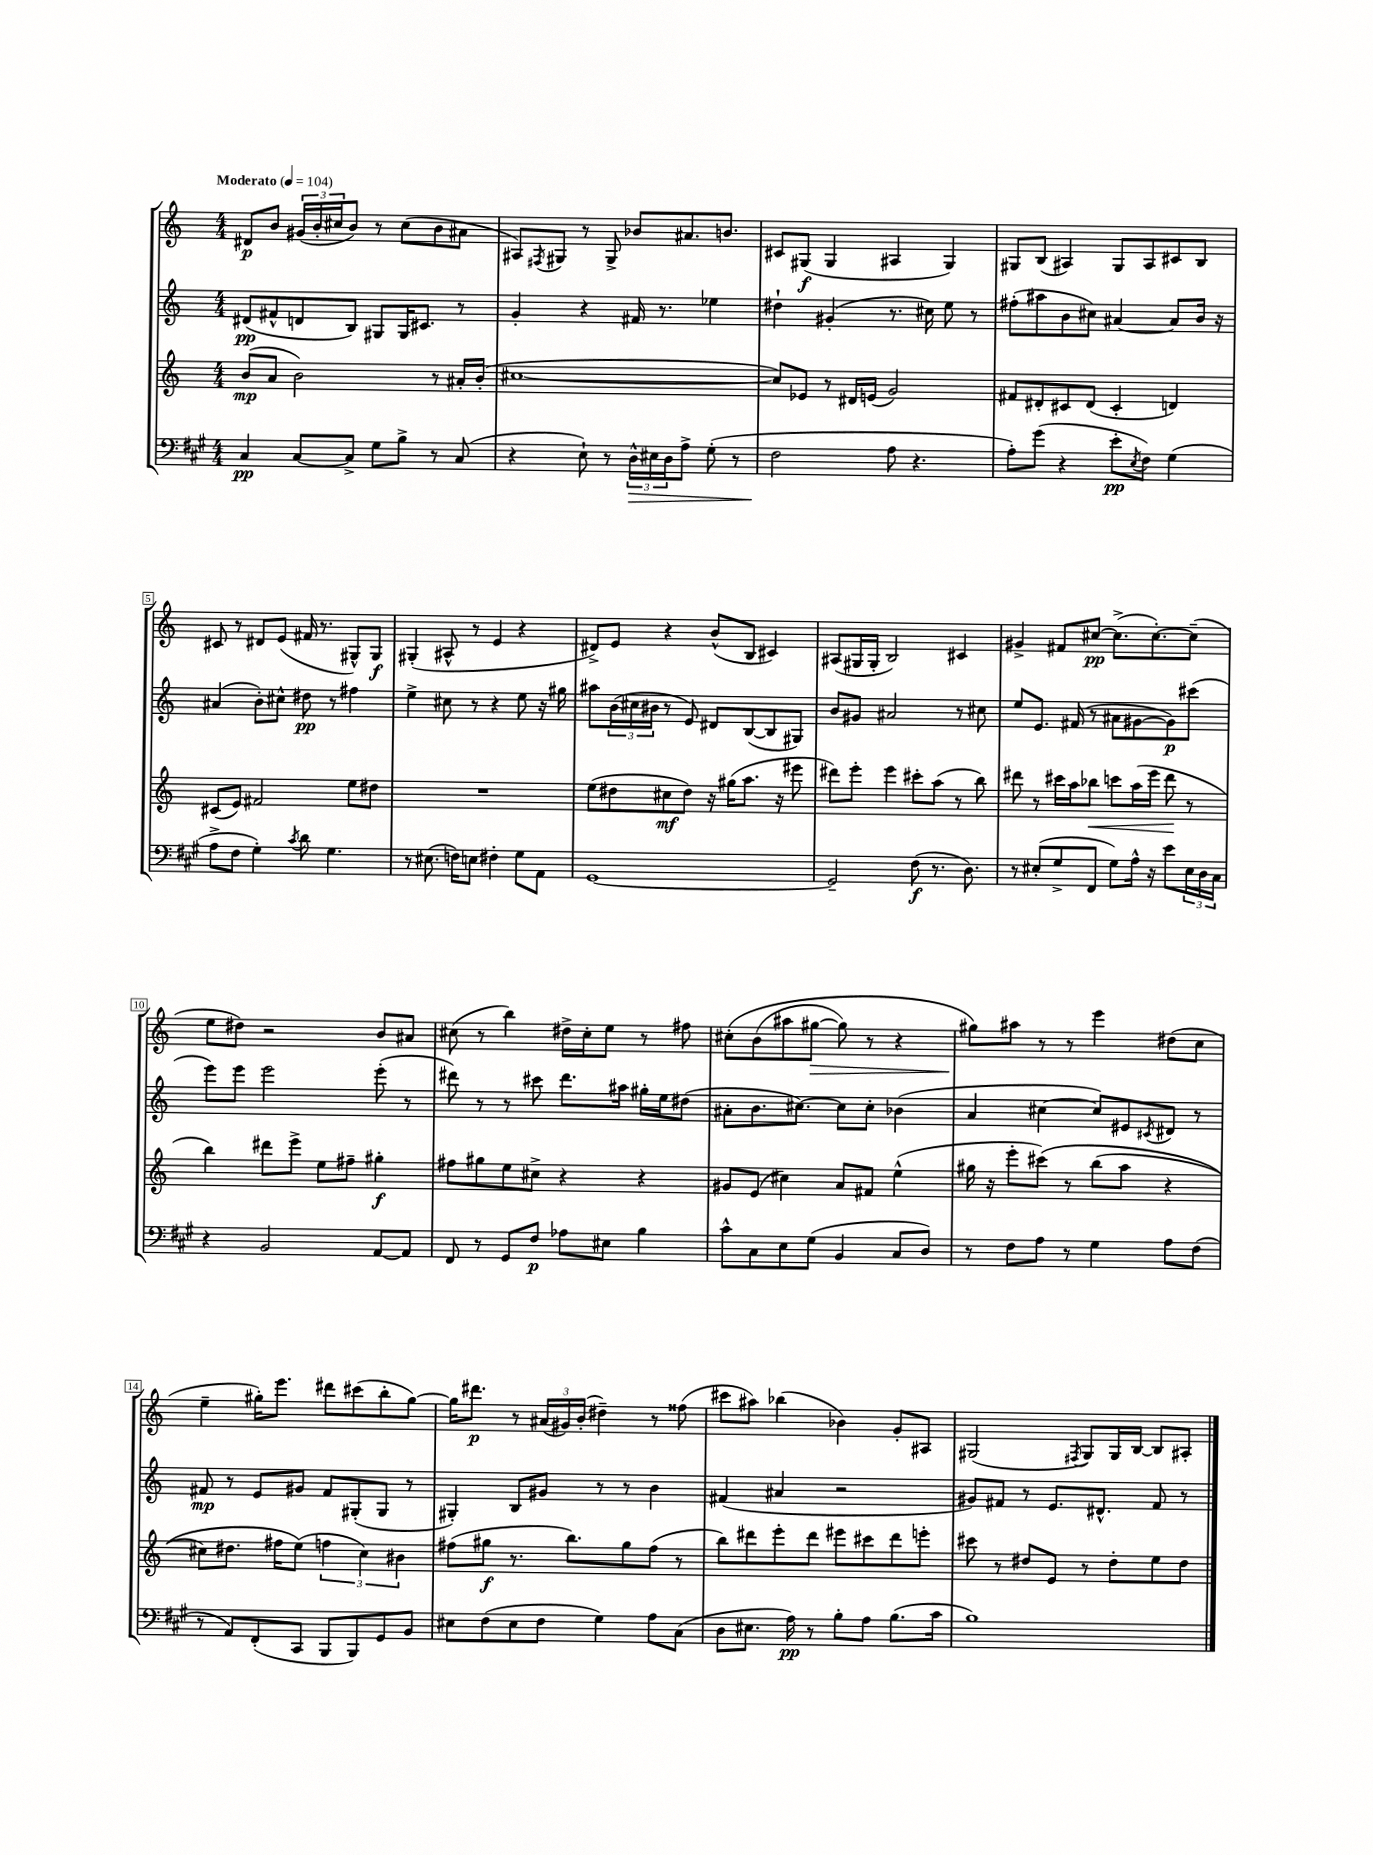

**kern	**dynam	**kern	**dynam	**kern	**dynam	**kern	**dynam
*part4	*part4	*part3	*part3	*part2	*part2	*part1	*part1
*staff4	*staff4	*staff3	*staff3	*staff2	*staff2	*staff1	*staff1
*clefF4	*	*clefG2	*	*clefG2	*	*clefG2	*
*k[f#c#g#]	*	*k[]	*	*k[]	*	*k[]	*
*M4/4	*	*M4/4	*	*M4/4	*	*M4/4	*
*MM104	*	*MM104	*	*MM104	*	*MM104	*
=1	=1	=1	=1	=1	=1	=1	=1
!	!	!	!	!	!	!LO:TX:a:B:t=Moderato	!
4C#/	pp	(8b/L	mp	(8d#X/L	pp	8d#X/L	p
.	.	8a/J	.	8f#X^^/	.	8b/J	.
[8C#/L	.	2b\)	.	8dn/	.	(24g#X/LL	.
.	.	.	.	.	.	24b'/	.
.	.	.	.	.	.	24cc#X/J	.
8C#^/J]	.	.	.	8B/J)	.	8b/J)	.
8G#\L	.	.	.	8G#X/L	.	8r	.
8B^\J	.	.	.	16G#/K	.	(8cc#\L	.
.	.	.	.	8.c#X/J	.	.	.
8r	.	8r	.	.	.	8b\	.
(8C#/	.	16a#X'/LL	.	8r	.	8a#X\J	.
.	.	(16b'/JJ	.	.	.	.	.
=2	=2	=2	=2	=2	=2	=2	=2
4r	.	[1cc#X	.	4g'/	.	8A#X/L)	.
.	.	.	.	.	.	8qF#X/	.
.	.	.	.	.	.	8G#X/J	.
8E`\)	.	.	.	4r	.	8r	.
8r	.	.	.	.	.	8G#^/	.
!	!LO:HP:b	!	!	!	!	!	!
24D^^\LL	>	.	.	16f#X/	.	8b-X/L	.
24E#X\	.	.	.	.	.	.	.
.	.	.	.	8.r	.	.	.
24D\J	.	.	.	.	.	.	.
8A^\J	.	.	.	.	.	8.a#X/	.
(8G#'\	.	.	.	4ee-X\	.	.	.
.	.	.	.	.	.	8.bn/J	.
8r	.	.	.	.	.	.	.
=3	=3	=3	=3	=3	=3	=3	=3
2F#\	.	8cc#/L])	.	4dd#X`\	.	8c#X/L	.
.	.	8e-X/J	.	.	.	(8G#X/J	f
.	.	8r	.	(4g#X'/	.	4G#/	.
.	.	16d#X/LL	.	.	.	.	.
.	.	(16en/JJ	.	.	.	.	.
8A\	]	2g/)	.	8.r	.	4A#X/	.
4.r	.	.	.	.	.	.	.
.	.	.	.	16cc#X\)	.	.	.
.	.	.	.	8ee\	.	4G#/)	.
.	.	.	.	8r	.	.	.
=4	=4	=4	=4	=4	=4	=4	=4
8A'\L)	.	8f#X/L	.	(8ff#X'\L	.	8G#X/L	.
(8g#\J	.	8d#X'/	.	8aa#X\	.	(8B/J	.
4r	.	8c#X/	.	8b\	.	4A#X/)	.
.	.	(8d#/J	.	8cc#X\J)	.	.	.
8e'\L	pp	4c#'/	.	[4a#X/	.	8G#/L	.
8qE/	.	.	.	.	.	.	.
8F#\J)	.	.	.	.	.	8A#/	.
(4G#\	.	4dn/)	.	8a#/L]	.	8c#X/	.
.	.	.	.	16b/Jk	.	8B/J	.
.	.	.	.	16r	.	.	.
!!LO:LB:g=z
=5	=5	=5	=5	=5	=5	=5	=5
8A^\L	.	(8c#X/L	.	(4a#X/	.	8c#X/	.
8F#\J	.	8e/J)	.	.	.	8r	.
4G#'\)	.	2f#X/	.	8b'\L)	.	8d#X/L	.
.	.	.	.	8cc#X^^\J	.	(8e/J	.
8qc#/	.	.	.	.	.	.	.
8d\	.	.	.	8dd#X\	pp	16f#X/	.
.	.	.	.	.	.	8.r	.
4.G#\	.	.	.	8r	.	.	.
.	.	8ee\L	.	4ff#X\	.	8G#X^^/L)	.
.	.	8dd#X\J	.	.	.	8G#/J	f
=6	=6	=6	=6	=6	=6	=6	=6
8r	.	1r	.	4ee^\	.	(4G#X'/	.
(8.E#X\	.	.	.	.	.	.	.
.	.	.	.	8cc#X\	.	8A#X^^/	.
16Fn\KL)	.	.	.	.	.	.	.
8En\J	.	.	.	8r	.	8r	.
4F#X'\	.	.	.	4r	.	4e/	.
8G#\L	.	.	.	8ee\	.	4r	.
8AA\J	.	.	.	16r	.	.	.
.	.	.	.	16gg#X\	.	.	.
=7	=7	=7	=7	=7	=7	=7	=7
[1GG#	.	(8ee\L	.	8aa#X\L	.	8d#X^/L)	.
.	.	8dd#X\	.	(24b\L	.	8e/J	.
.	.	.	.	24cc#X\	.	.	.
.	.	.	.	24b#X\JJ	.	.	.
.	.	8cc#X\	mf	8r	.	4r	.
.	.	8dd#\J)	.	8e/)	.	.	.
.	.	16r	.	8d#X/L	.	(8b^^/L	.
.	.	(16gg#X\KL	.	.	.	.	.
.	.	8.aa\J	.	([8B/	.	8B/J	.
.	.	.	.	8B/]	.	4c#X/)	.
.	.	16r	.	.	.	.	.
.	.	8eee#X\	.	8G#X/J)	.	.	.
=8	=8	=8	=8	=8	=8	=8	=8
2GG#~/]	.	8ddd#X\L)	.	8b/L	.	(8A#X/L	.
.	.	8eee'\J	.	8g#X/J	.	16G#X/L	.
.	.	.	.	.	.	16G#'/JJ	.
.	.	4eee\	.	2a#X/	.	2B/)	.
(8F#\	f	8ccc#X'\L	.	.	.	.	.
8.r	.	(8aa\J	.	.	.	.	.
.	.	8r	.	8r	.	4c#X/	.
8.D\)	.	.	.	.	.	.	.
.	.	8bb\)	.	8cc#X\	.	.	.
=9	=9	=9	=9	=9	=9	=9	=9
8r	.	8ddd#X\	.	8ee/L	.	4g#X^/	.
(8E#X'/L	.	8r	.	8.e/J	.	.	.
8G#^/	.	16ccc#X\LL	.	.	.	8f#X/L	.
.	.	16aa\J	.	(16f#X/	.	.	.
!	!	!	!LO:HP:b	!	!	!	!
8FF#/J	.	8bb-X\J	<	8r	.	[8cc#X/J	pp
8G#\L)	.	8cccn\L	.	8a#X\L	.	(8.cc#^\L]	.
16A^^\Jk	.	(16aa\L	.	[8g#X\	.	.	.
16r	.	16eee\JJ	.	.	.	[8.cc#'\)	.
8e\L	.	8ddd#\	.	8g#\])	p	.	.
24E#\L	.	8r	[	(8ccc#X\J	.	(8cc#~\J]	.
24D\	.	.	.	.	.	.	.
24C#\JJ	.	.	.	.	.	.	.
!!LO:LB:g=z
=10	=10	=10	=10	=10	=10	=10	=10
4r	.	4bb\)	.	8eee\L)	.	8ee\L	.
.	.	.	.	8eee\J	.	8dd#X\J)	.
2BB/	.	8ddd#X\L	.	2eee\	.	2r	.
.	.	8eee^\J	.	.	.	.	.
.	.	8ee\L	.	.	.	.	.
.	.	8ff#X~\J	.	.	.	.	.
[8AA/L	.	4gg#X'\	f	(8eee'\	.	8b/L	.
8AA/J]	.	.	.	8r	.	8a#X/J	.
=11	=11	=11	=11	=11	=11	=11	=11
8FF#/	.	8ff#X\L	.	8ddd#X\)	.	(8cc#X\	.
8r	.	8gg#X\	.	8r	.	8r	.
8GG#/L	.	8ee\	.	8r	.	4bb\)	.
8F#/J	p	8cc#X^\J	.	8ccc#X\	.	.	.
8A-X\L	.	4r	.	8.ddd#\L	.	16dd#X^\LL	.
.	.	.	.	.	.	16cc#'\J	.
8E#X\J	.	.	.	.	.	8ee\J	.
.	.	.	.	16aa#X\Jk	.	.	.
4B\	.	4r	.	16gg#X'\LL	.	8r	.
.	.	.	.	16ee\J	.	.	.
.	.	.	.	(8dd#X\J	.	8ff#X\	.
=12	=12	=12	=12	=12	=12	=12	=12
8c#^^\L	.	8g#X/L	.	8a#X'\L	.	(8cc#X'\L	.
8C#\	.	(8e/J	.	8.b\	.	(8b\	.
8E\	.	4cc#X\)	.	.	.	8aa#X\	.
.	.	.	.	[8.cc#X\J)	.	.	.
!	!	!	!	!	!	!	!LO:HP:b
(8G#\J	.	.	.	.	.	[8gg#X\J	>
4BB/	.	8a/L	.	8cc#\L]	.	8gg#\])	.
.	.	8f#X/J	.	8cc#'\J	.	8r	.
8C#/L	.	(4ee^^\	.	(4b-X\	.	4r	.
8D/J)	.	.	.	.	.	.	.
=13	=13	=13	=13	=13	=13	=13	=13
8r	.	16gg#X\	.	4a/	.	8gg#X\L)	.
.	.	16r	.	.	.	.	.
8F#\L	.	8eee'\L	.	.	.	8aa#X\J	]
8A\J	.	(8ccc#X\J)	.	[4cc#X\	.	8r	.
8r	.	8r	.	.	.	8r	.
4G#\	.	(8bb\L	.	8cc#/L])	.	4eee\	.
.	.	8aa\J	.	8e#X/	.	.	.
.	.	.	.	8qc#X/	.	.	.
8A\L	.	4r	.	8d#X/J	.	(8dd#X\L	.
(8F#\J	.	.	.	8r	.	8cc\J	.
!!LO:LB:g=z
=14	=14	=14	=14	=14	=14	=14	=14
8r	.	8cc#X\L)	.	8f#X/	mp	4ee~\	.
8AA/L)	.	8.dd#X\J	.	8r	.	.	.
(8FF#'/	.	.	.	8e/L	.	16gg#X'\KL)	.
.	.	16ff#X\KL	.	.	.	8.eee\J	.
8CC#/J	.	(8ee\J)	.	8g#X/J	.	.	.
8BBB/L	.	6ffn\	.	8f#/L	.	8ddd#X\L	.
8BBB/)	.	.	.	(8G#X'/	.	(8ccc#X\	.
.	.	6cc#\)	.	.	.	.	.
8GG#/	.	.	.	8G#/J	.	8bb'\	.
.	.	6b#X\	.	.	.	.	.
8BB/J	.	.	.	8r	.	[8gg#\J)	.
=15	=15	=15	=15	=15	=15	=15	=15
8E#X\L	.	(8ff#X\L	.	4G#X'/)	.	16gg#\KL]	.
.	.	.	.	.	.	8.ddd#X\J	p
(8F#\	.	8gg#X\J	f	.	.	.	.
8E#\	.	8.r	.	8B/L	.	8r	.
8F#\J	.	.	.	8g#X/J	.	(24a#X/LL	.
.	.	.	.	.	.	24g#X/)	.
.	.	8.bb\L)	.	.	.	.	.
.	.	.	.	.	.	(24b'/JJ	.
4G#\)	.	.	.	8r	.	4dd#X~\)	.
.	.	8gg#\	.	8r	.	.	.
8A\L	.	(8ff#\J	.	4b\	.	8r	.
(8C#\J	.	8r	.	.	.	(8ff##X\	.
=16	=16	=16	=16	=16	=16	=16	=16
8D\L	.	8bb\L)	.	(4f#X/	.	8ccc#X\L	.
8.E#X\J	.	8ddd#X\	.	.	.	8aa#X\J)	.
.	.	8eee'\	.	4a#X/	.	(4bb-X\	.
16A\)	pp	.	.	.	.	.	.
8r	.	8ddd#\J	.	.	.	.	.
8B'\L	.	8eee#X\L	.	2r	.	4b-X\)	.
8A\J	.	8ccc#X\	.	.	.	.	.
(8.B\L	.	8ddd#\	.	.	.	8g'/L	.
.	.	8eeen'\J	.	.	.	8A#X/J	.
16c#\Jk	.	.	.	.	.	.	.
=17	=17	=17	=17	=17	=17	=17	=17
1B)	.	8ccc#X\	.	8g#X/L)	.	(2G#X/	.
.	.	8r	.	8f#X/J	.	.	.
.	.	8dd#X/L	.	8r	.	.	.
.	.	8e/J	.	8.e/L	.	.	.
.	.	.	.	.	.	8qF#X/	.
.	.	8r	.	.	.	8G#/L)	.
.	.	.	.	8.d#X^^/J	.	.	.
.	.	8dd#'\L	.	.	.	16G#/L	.
.	.	.	.	.	.	[16B/JJ	.
.	.	8ee\	.	8f#/	.	8B/L]	.
.	.	8dd#\J	.	8r	.	8A#X'/J	.
==	==	==	==	==	==	==	==
*-	*-	*-	*-	*-	*-	*-	*-
